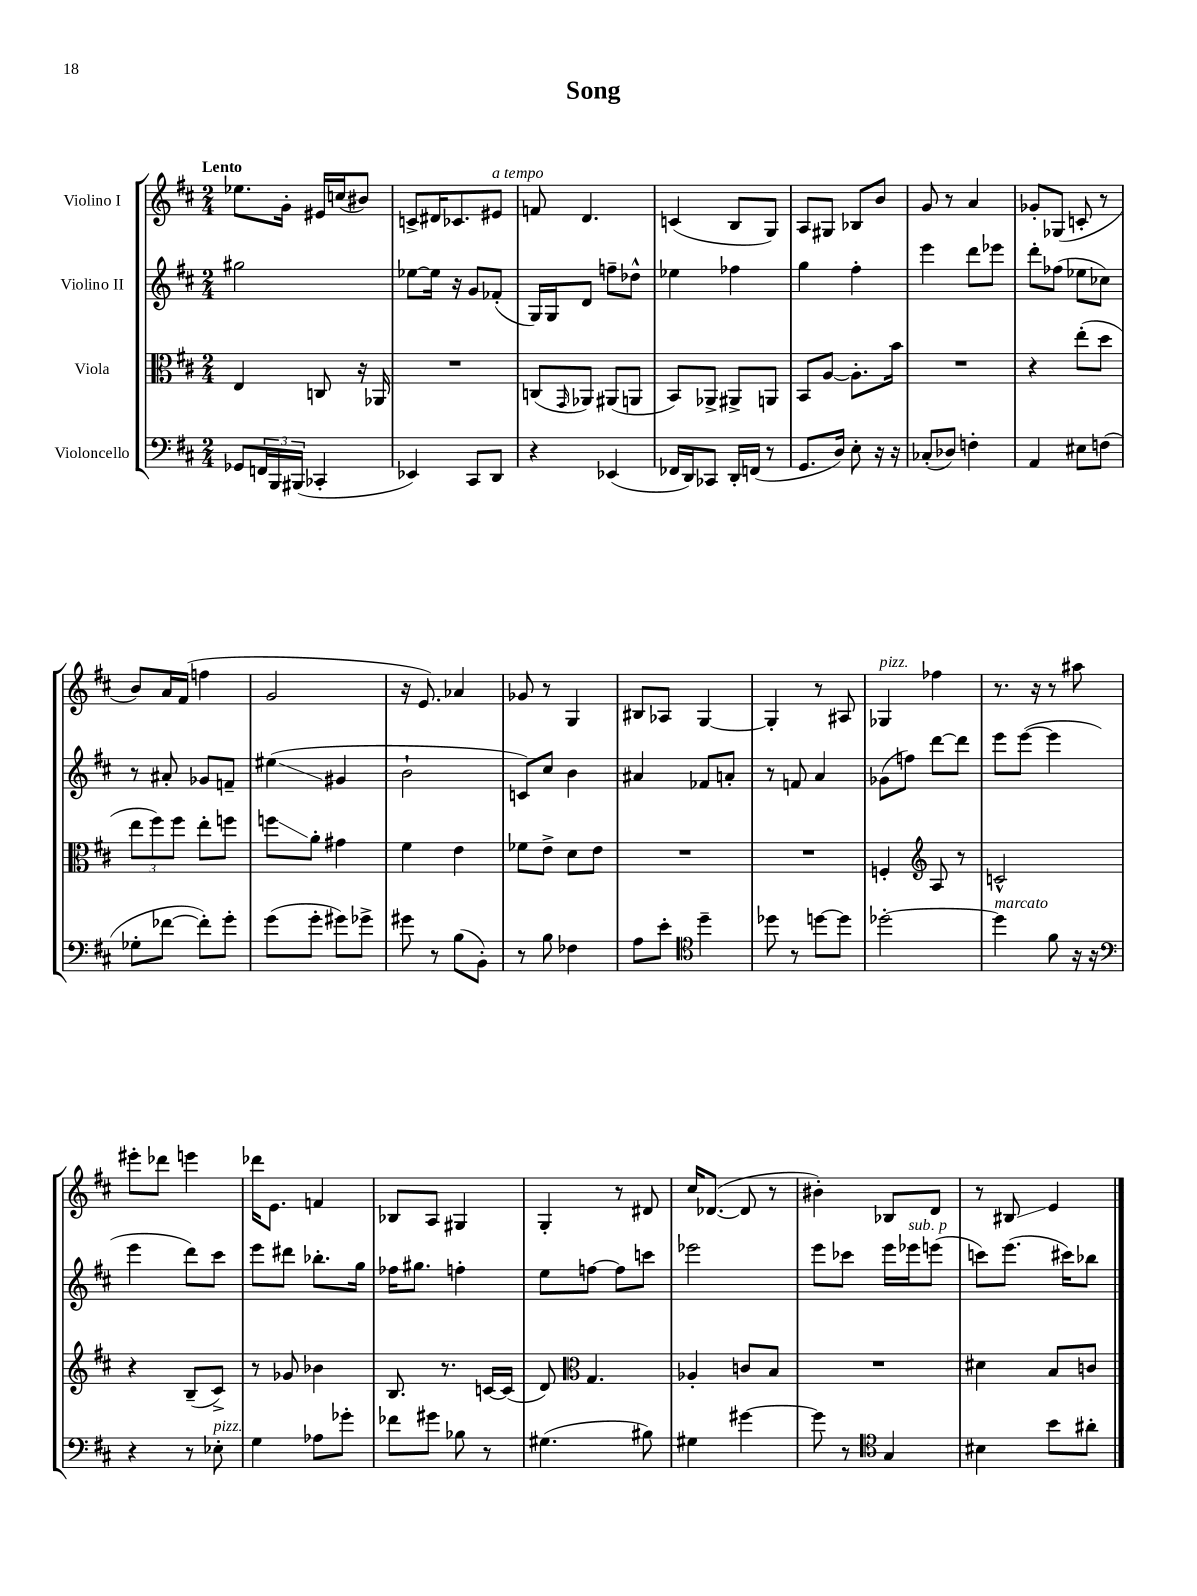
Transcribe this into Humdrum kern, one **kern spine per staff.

**kern	**kern	**kern	**kern
*staff4	*staff3	*staff2	*staff1
*clefF4	*clefC3	*clefG2	*clefG2
*k[f#c#]	*k[f#c#]	*k[f#c#]	*k[f#c#]
*M2/4	*M2/4	*M2/4	*M2/4
8GG-	4E	2gg#	8.ee-
24FF	.	.	.
24BBB	.	.	.
.	.	.	16g'
(24BBB#	.	.	.
4CC-'	8C	.	16e#
.	.	.	(16cc
.	16r	.	8b#)
.	16AA-	.	.
=	=	=	=
4EE-)	2r	[8ee-	8c^
.	.	16ee-]	16d#
.	.	16r	8.c-
8CC#	.	8g	.
8DD	.	(8f-'	8e#
=	=	=	=
4r	(8C	16G)	8f
.	.	16G	.
.	16qqGG	.	.
.	8AA-)	8d	4.d
(4EE-	(8AA#	8ff~	.
.	8AA	8dd-^^	.
=	=	=	=
16FF-	8BB)	4ee-	(4c
16DD)	.	.	.
8CC-	8AA-^	.	.
16DD'	8AA#^	4ff-	8B
(16FF	.	.	.
8r	8AA	.	8G)
=	=	=	=
8.GG	8BB	4gg	8A
.	[8A	.	8G#
16D)	.	.	.
8E'	8.A']	4ff#'	8B-
16r	.	.	8b
16r	16b	.	.
=	=	=	=
(8C-'	2r	4eee	8g
8D-)	.	.	8r
4F'	.	8ddd	4a
.	.	8eee-	.
=	=	=	=
4AA	4r	8ddd'	8g-'
.	.	(8ff-	(8G-
8E#	(8ee'	8ee-	8c'
(8F	8dd	8cc-)	8r
=	=	=	=
8G-'	12ee	8r	8b)
.	12ff#)	.	.
[8f-	.	8a#'	16a
.	12ff#	.	.
.	.	.	(16f#
8f-'])	8ee'	8g-	4ff
8g'	8ff	8f~	.
=	=	=	=
(8g	8ff	(4ee#	2g
8g'	8a'	.	.
8g#)	4g#	4g#	.
8g-^	.	.	.
=	=	=	=
8g#	4f#	2b`	16r
.	.	.	8.e)
8r	.	.	.
(8B	4e	.	4a-
8BB')	.	.	.
=	=	=	=
8r	8f-	8c)	8g-
8B	8e^	8cc#	8r
4F-	8d	4b	4G
.	8e	.	.
=	=	=	=
8A	2r	4a#	8B#
8e'	.	.	8A-
*clefC4	*	*	*
4dd~	.	8f-	[4G
.	.	8a'	.
=	=	=	=
8dd-	2r	8r	4G']
8r	.	8f	.
[8dd	.	4a	8r
8dd]	.	.	8A#
=	=	=	=
[2dd-'	4F'	(8g-	4G-
.	.	8ff)	.
*	*clefG2	*	*
.	8A	[8ddd	4ff-
.	8r	8ddd]	.
=	=	=	=
4dd-]	2c^^	8eee	8.r
.	.	([8eee	.
.	.	.	16r
8f#	.	4eee]	8r
16r	.	.	8aa#
16r	.	.	.
=	=	=	=
*clefF4	*	*	*
4r	4r	4eee	8eee#'
.	.	.	8ddd-
8r	(8B~	8ddd)	4eee
8E-'	8c#^)	8ccc#	.
=	=	=	=
4G	8r	8eee	16ddd-
.	.	.	8.e
.	8g-	8ddd#	.
8A-	4b-	8.bb-'	4f
8g-'	.	.	.
.	.	16gg	.
=	=	=	=
8f-	8.B	16ff-	8B-
.	.	8.gg#	.
8g#	.	.	8A
.	8.r	.	.
8B-	.	4ff'	4G#
8r	[16c	.	.
.	(16c]	.	.
=	=	=	=
(4.G#	8d)	8ee	4G'
*	*clefC3	*	*
.	4.G	[8ff	.
.	.	8ff]	8r
8B#)	.	8ccc	8d#
=	=	=	=
4G#	4A-'	2eee-	16cc#
.	.	.	([8.d-
[4g#	8c	.	8d-]
.	8B	.	8r
=	=	=	=
8g#]	2r	8eee	4b#')
8r	.	8ccc-	.
*clefC4	*	*	*
4G	.	16eee	8B-
.	.	16eee-	.
.	.	(8eee	8d
=	=	=	=
4B#	4d#	8ccc)	8r
.	.	(8.eee	8B#
8b	8B	.	4e
.	.	16ccc#)	.
8a#'	8c	8bb-	.
==	==	==	==
*-	*-	*-	*-
